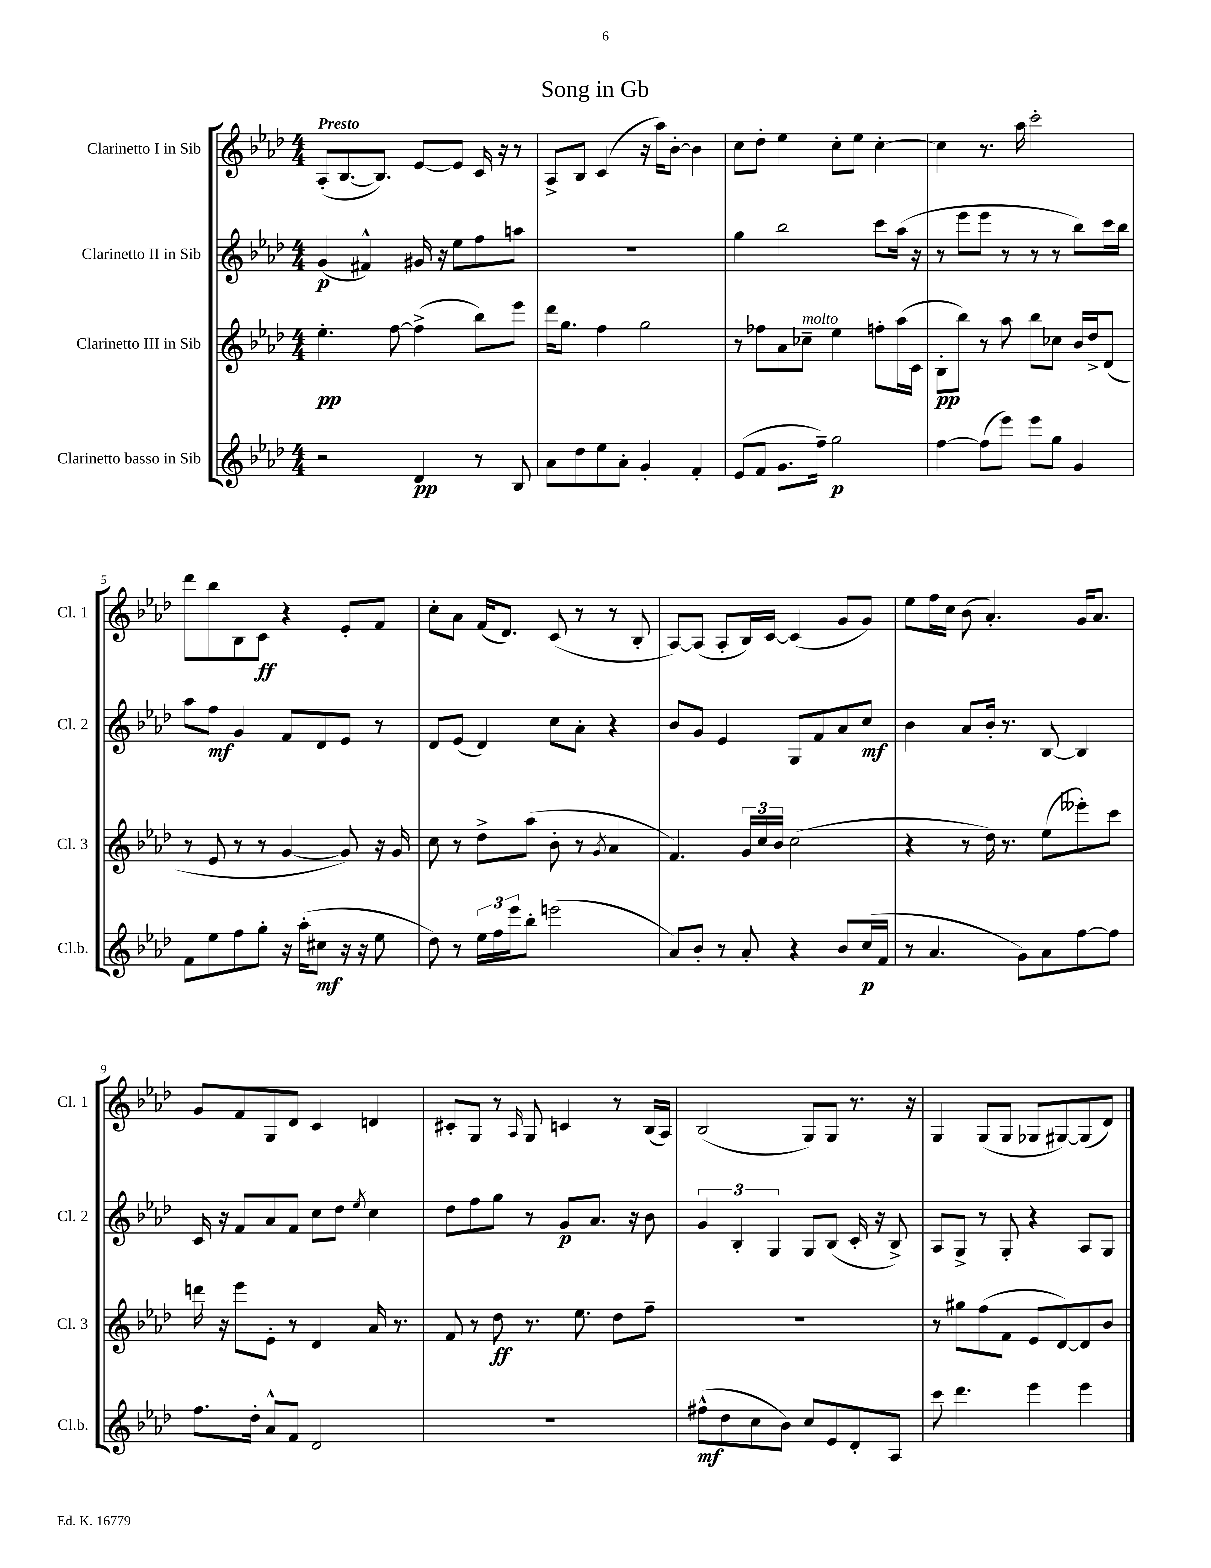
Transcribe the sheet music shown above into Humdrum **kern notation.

**kern	**kern	**kern	**kern
*staff4	*staff3	*staff2	*staff1
*clefG2	*clefG2	*clefG2	*clefG2
*k[b-e-a-d-]	*k[b-e-a-d-]	*k[b-e-a-d-]	*k[b-e-a-d-]
*M4/4	*M4/4	*M4/4	*M4/4
2r	4.ee-'\	(4g/	(8A-'/L
.	.	.	[8.B-/
.	.	4f#^^/)	.
.	.	.	8.B-/]J)
.	[8ff\	.	.
4d-/	(4ff^\]	16g#/	[8e-/L
.	.	16r	.
.	.	8ee-\L	8e-/]J
8r	8bb-\L)	8ff\	16c/
.	.	.	16r
8B-/	8eee-\J	8aa\J	8r
=	=	=	=
8a-\L	16ddd-\LK	1r	8A-^/L
.	8.gg\J	.	.
8dd-\	.	.	8B-/J
8ee-\	4ff\	.	(4c/
8a-'\J	.	.	.
4g'/	2gg\	.	16r
.	.	.	16aa-\LK)
.	.	.	[8b-'\J
4f'/	.	.	4b-\]
=	=	=	=
(8e-/L	8r	4gg\	8cc\L
8f/J	8ff-\L	.	8dd-'\J
8.g\L	8a-\	2bb-\	4ee-\
.	8cc-~\J	.	.
16ff~\Jk)	.	.	.
2gg\	4ee-\	.	8cc'\L
.	.	.	8ee-\J
.	8ff'\L	8ccc\L	[4cc'\
.	(16aa-\L	(16aa-\Jk	.
.	16c\JJ	16r	.
=	=	=	=
[4ff\	8B-'\L	8r	4cc\]
.	8bb-\J)	8eee-\L	.
(8ff\]L	8r	8eee-\J	8.r
8eee-\J)	8aa-\	8r	.
.	.	.	16aa-\
8eee-\L	8bb-\L	8r	2ccc'\
8gg\J	8cc-\J	8r	.
4g/	16b-/LL	8bb-\L)	.
.	16dd-^/J	.	.
.	(8d-/J	16ccc\L	.
.	.	16bb-\JJ	.
=	=	=	=
8f\L	8r	8aa-\L	8ddd-\L
8ee-\	8e-/	8ff\J	8bb-\
8ff\	8r	4g/	8B-\
8gg'\J	8r	.	8c\J
16r	[4g/	8f/L	4r
(16aa-'\LK	.	.	.
8cc#\J	.	8d-/	.
16r	8g/])	8e-/J	8e-'/L
16r	.	.	.
8ee-\	16r	8r	8f/J
.	16g/	.	.
=	=	=	=
8dd-\)	8cc\	8d-/L	8cc'\L
8r	8r	(8e-/J	8a-\J
24ee-\LL	8dd-^\L	4d-/)	(16f/LK
24ff\	.	.	.
.	.	.	8.d-/J)
24eee-\J	.	.	.
8bb-'\J	(8aa-\J	.	.
(2eee\	8b-'\	8cc\L	(8c/
.	8r	8a-'\J	8r
.	8qg/	.	.
.	4a-/	4r	8r
.	.	.	8B-'/
=	=	=	=
8a-/L)	4.f/)	8b-/L	[8A-/L)
8b-'/J	.	8g/J	(8A-/]J
8r	.	4e-/	8A-'/L
8a-'/	24g/LL	.	16B-/L)
.	24cc/	.	.
.	.	.	[16c/JJ
.	24b-/JJ	.	.
4r	(2cc\	8G/L	(4c/]
.	.	8f/	.
8b-/L	.	8a-/	8g/L
(16cc/L	.	8cc/J	8g/J)
16f/JJ	.	.	.
=	=	=	=
8r	4r	4b-\	8ee-\L
4.a-/	.	.	16ff\L
.	.	.	16cc\JJ
.	8r	8a-/L	(8b-\
.	16dd-\)	16b-'/Jk	4.a-'/)
.	8.r	8.r	.
8g\L)	.	.	.
8a-\	(8ee-\L	[8B-/	.
[8ff\	8eee--'\)	4B-/]	16g/LK
.	.	.	8.a-/J
8ff\]J	8ccc\J	.	.
=	=	=	=
8.ff\L	16ddd\	16c/	8g/L
.	16r	16r	.
.	8eee-\L	8f/L	8f/
16dd-'\Jk	.	.	.
8a-^^/L	8e-'\J	8a-/	8G/
8f/J	8r	8f/J	8d-/J
2d-/	4d-/	8cc\L	4c/
.	.	8dd-\J	.
.	.	8qee-/	.
.	16a-/	4cc\	4d/
.	8.r	.	.
=	=	=	=
1r	8f/	8dd-\L	8c#'/L
.	8r	8ff\	8G/J
.	8dd-\	8gg\J	8r
.	.	.	16qqA-/
.	8.r	8r	8G/
.	.	8g/L	4c/
.	8.ee-\	.	.
.	.	8.a-/J	.
.	8dd-\L	.	8r
.	.	16r	.
.	8ff~\J	8b-\	(16B-/LL
.	.	.	16A-/JJ)
=	=	=	=
(8ff#^^\L	1r	6g/	(2B-/
8dd-\	.	.	.
.	.	6B-'/	.
8cc\	.	.	.
.	.	6G/	.
8b-\J)	.	.	.
8cc/L	.	8G/L	8G/L)
8e-/	.	(8B-/J	8G/J
8d-'/	.	16c'/	8.r
.	.	16r	.
8A-/J	.	8B-^/)	.
.	.	.	16r
=	=	=	=
8ccc\	8r	8A-/L	4G/
4.ddd-\	8gg#\L	8G^/J	.
.	(8ff\	8r	(8G/L
.	8f\J	8G'/	8G/J
4eee-\	8e-/L	4r	8G-/L
.	[8d-/)	.	[8G#/)
4eee-\	8d-/]	8A-/L	(8G#/]
.	8b-/J	8G/J	8d-/J)
==	==	==	==
*-	*-	*-	*-
